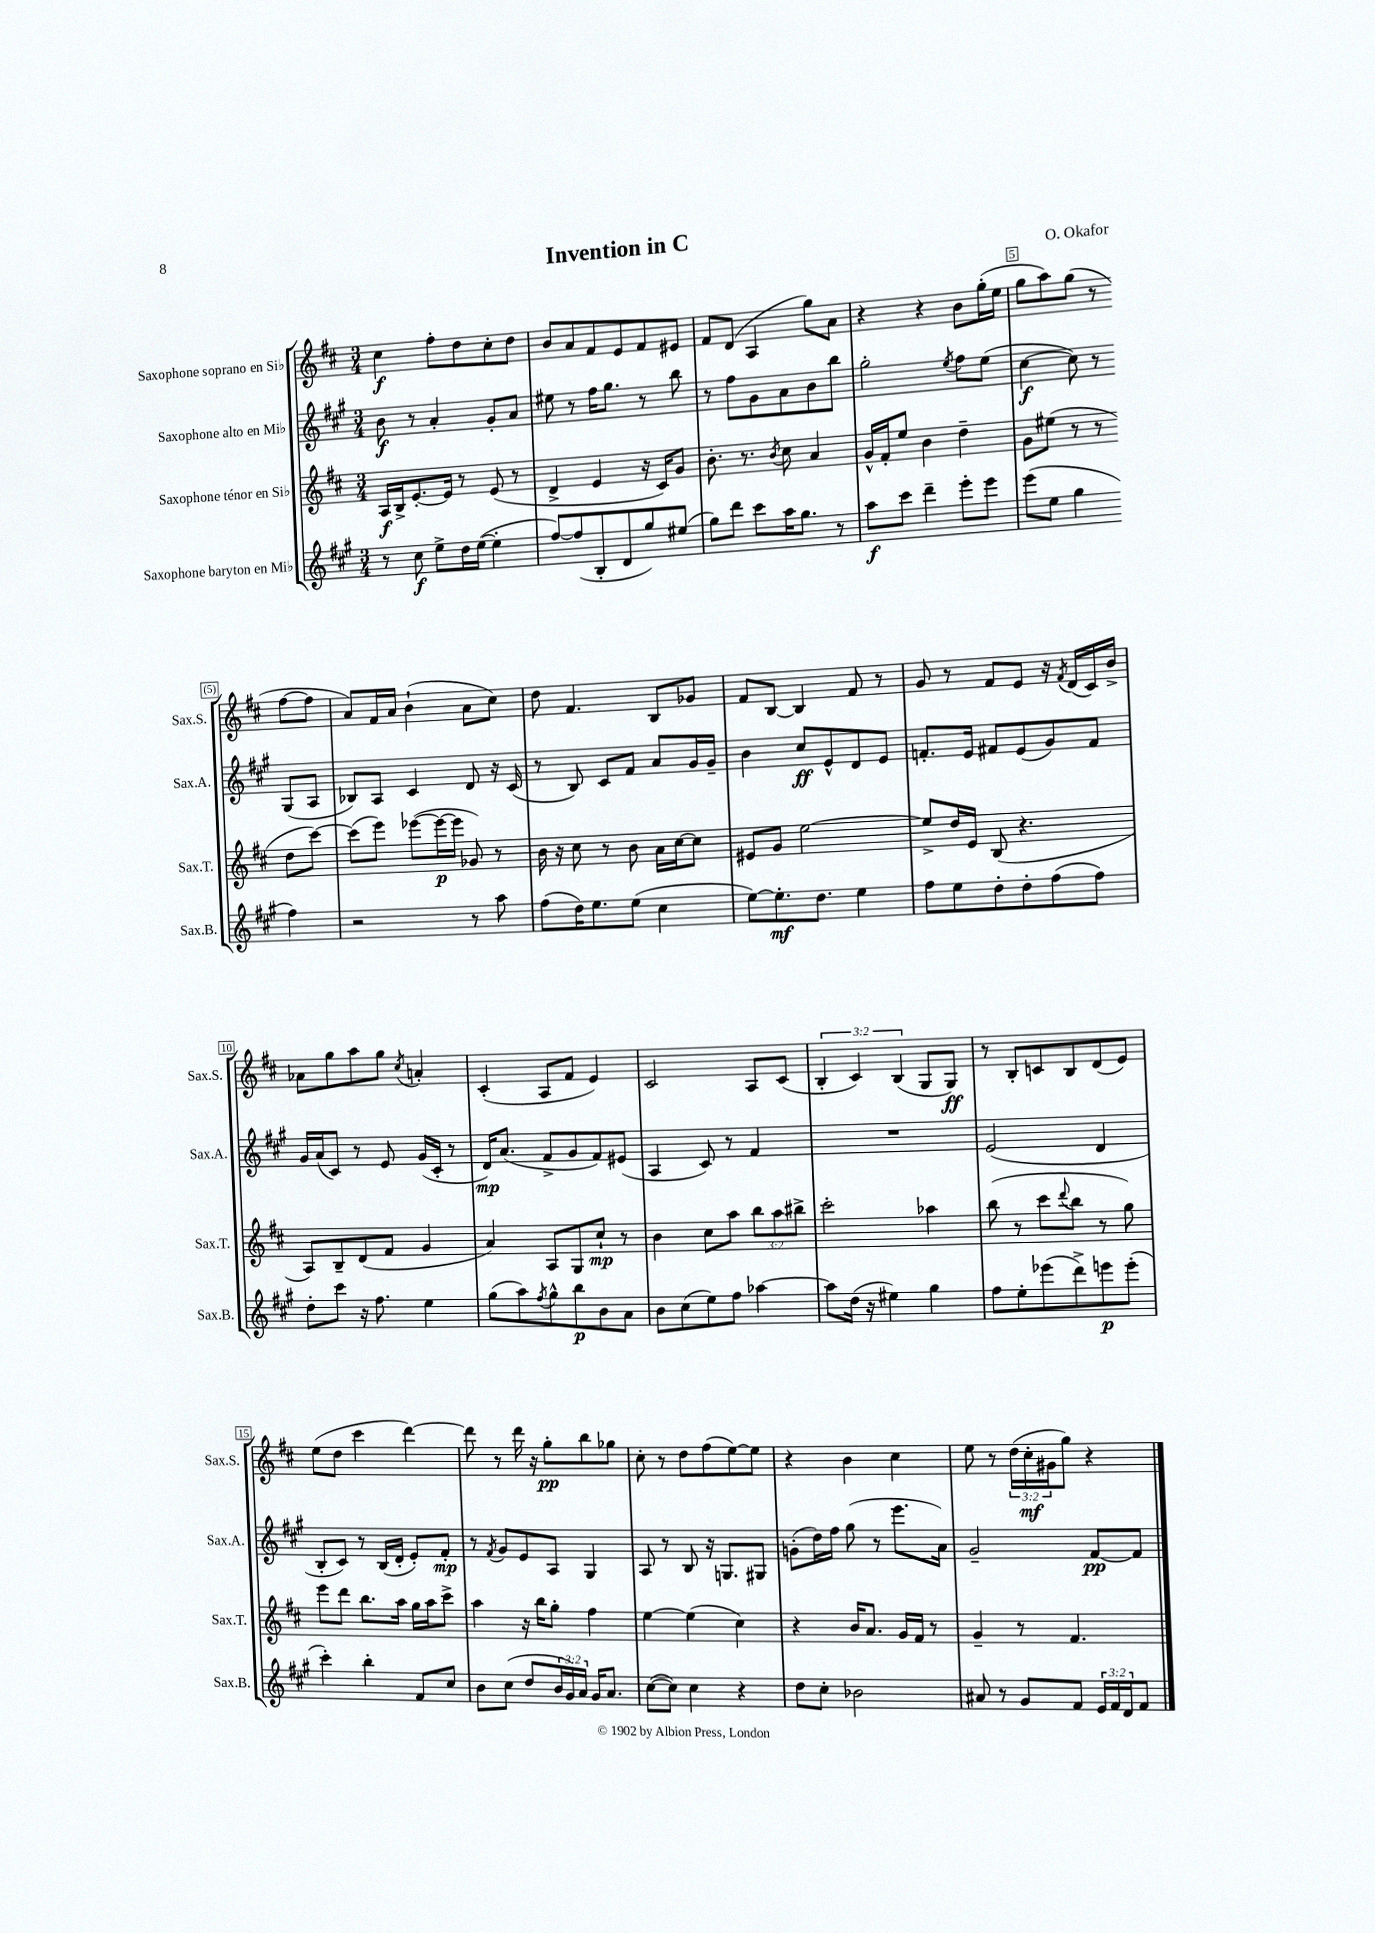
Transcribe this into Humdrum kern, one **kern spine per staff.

**kern	**dynam	**kern	**dynam	**kern	**dynam	**kern	**dynam
*part4	*part4	*part3	*part3	*part2	*part2	*part1	*part1
*staff4	*staff4	*staff3	*staff3	*staff2	*staff2	*staff1	*staff1
*I"Saxophone baryton en Mi♭	*	*I"Saxophone ténor en Si♭	*	*I"Saxophone alto en Mi♭	*	*I"Saxophone soprano en Si♭	*
*I'Sax.B.	*	*I'Sax.T.	*	*I'Sax.A.	*	*I'Sax.S.	*
*clefG2	*	*clefG2	*	*clefG2	*	*clefG2	*
*k[f#c#g#]	*	*k[f#c#]	*	*k[f#c#g#]	*	*k[f#c#]	*
*M3/4	*	*M3/4	*	*M3/4	*	*M3/4	*
=1	=1	=1	=1	=1	=1	=1	=1
8r	.	16A/LL	f	8b\	f	4cc#\	f
.	.	16B^/J	.	.	.	.	.
8cc#\	f	[8.e'/	.	8r	.	.	.
8ee^\L	.	.	.	4a'/	.	8ff#'\L	.
.	.	16e/Jk]	.	.	.	.	.
16dd\L	.	8r	.	.	.	8dd\	.
([16ee\JJ	.	.	.	.	.	.	.
4ee'\]	.	(8e/	.	8g#'/L	.	8cc#'\	.
.	.	8r	.	8a/J	.	8dd\J	.
=2	=2	=2	=2	=2	=2	=2	=2
[8ff#/L)	.	4d^/	.	8ee#X\	.	8b/L	.
(8ff#/]	.	.	.	8r	.	8a/	.
8B'/	.	4e/	.	16ff#\KL	.	8f#/	.
.	.	.	.	8.gg#\J	.	.	.
8d/	.	.	.	.	.	8e/	.
8gg#/)	.	16r	.	8r	.	8f#/	.
.	.	16c#/KL)	.	.	.	.	.
(8ee#X/J	.	8g/J	.	8bb\	.	8e#X/J	.
=3	=3	=3	=3	=3	=3	=3	=3
8gg#\L)	.	8.b'\	.	8r	.	8f#/L	.
8ddd\J	.	.	.	8ff#\L	.	(8d/J	.
.	.	8.r	.	.	.	.	.
8ccc#\L	.	.	.	8g#\	.	4A/	.
.	.	8qb/	.	.	.	.	.
16aa\K	.	8cc#\	.	8a\	.	.	.
8.gg#\J	.	.	.	.	.	.	.
.	.	4a/	.	8b\	.	8gg\L)	.
8r	.	.	.	8bb\J	.	8a\J	.
=4	=4	=4	=4	=4	=4	=4	=4
8aa\L	f	16g^^/LL	.	2gg#'\	.	4r	.
.	.	16f#'/J	.	.	.	.	.
8ccc#\J	.	8ee/J	.	.	.	.	.
4ddd~\	.	4b\	.	.	.	4r	.
.	.	.	.	8qee/	.	.	.
8eee'\L	.	4dd~\	.	8ff#\L	.	8b\L	.
8eee\J	.	.	.	(8ee\J	.	(16gg'\L	.
.	.	.	.	.	.	16ee\JJ	.
=5	=5	=5	=5	=5	=5	=5	=5
(8eee\L	.	8g\L	.	[4cc#\	f	8gg\L	.
8ee\J	.	(8ee#X\J	.	.	.	8aa\)	.
4gg#\	.	8r	.	8cc#\])	.	(8gg\J	.
.	.	8r	.	8r	.	8r	.
4ff#\)	.	8dd\L	.	(8G#/L	.	[8ff#\L	.
.	.	[8ccc#\J)	.	8A/J	.	8ff#\J]	.
!!LO:LB:g=z
=6	=6	=6	=6	=6	=6	=6	=6
2r	.	(8ccc#\L]	.	8B-X/L)	.	8a/L)	.
.	.	8eee\J)	.	8A/J	.	16f#/L	.
.	.	.	.	.	.	16a/JJ	.
.	.	([8eee-X\L	.	4c#/	.	(4b`\	.
.	.	16eee-\L_	p	.	.	.	.
.	.	16eee-\JJ]	.	.	.	.	.
8r	.	8g-X/)	.	8d/	.	8a\L	.
8aa\	.	8r	.	16r	.	8cc#\J)	.
.	.	.	.	(16c#/	.	.	.
=7	=7	=7	=7	=7	=7	=7	=7
(8ff#\L	.	16b\	.	8r	.	8dd\	.
.	.	16r	.	.	.	.	.
16dd\K)	.	8cc#\	.	8B/)	.	4.f#/	.
8.ee\	.	.	.	.	.	.	.
.	.	8r	.	8c#/L	.	.	.
(8ee\J	.	8b\	.	8f#/J	.	.	.
4cc#\	.	16a\LL	.	8a/L	.	8B/L	.
.	.	[16cc#\J	.	.	.	.	.
.	.	8cc#\J]	.	16g#/L	.	8g-X/J	.
.	.	.	.	16g#~/JJ	.	.	.
=8	=8	=8	=8	=8	=8	=8	=8
[8ee\L)	.	8e#X/L	.	4b\	.	8f#/L	.
8.ee'\]	mf	8g/J	.	.	.	[8B/J	.
.	.	[2ee\	.	8cc#/L	ff	4B/]	.
8.dd\J	.	.	.	.	.	.	.
.	.	.	.	8e^^/	.	.	.
4ee\	.	.	.	8d/	.	8f#/	.
.	.	.	.	8e/J	.	8r	.
=9	=9	=9	=9	=9	=9	=9	=9
8ff#\L	.	8ee^/L]	.	8.fn'/L	.	8g/	.
8ee\	.	16dd/L	.	.	.	8r	.
.	.	16e/JJ	.	16e/Jk	.	.	.
8dd'\	.	(8B/	.	8f#X/L	.	8f#/L	.
8dd'\	.	4.r	.	(8e/	.	8e/J	.
(8ff#\	.	.	.	8g#/)	.	16r	.
.	.	.	.	.	.	8qf#/	.
.	.	.	.	.	.	(16d/LL	.
8ff#\J)	.	.	.	8f#/J	.	16c#/)	.
.	.	.	.	.	.	16b^/JJ	.
!!LO:LB:g=z
=10	=10	=10	=10	=10	=10	=10	=10
8dd'\L	.	8A/L)	.	16g#/LL	.	8a-X\L	.
.	.	.	.	(16a/J	.	.	.
8ccc#\J	.	8B~/	.	8c#/J)	.	8gg\	.
16r	.	(8d/	.	8r	.	8aa\	.
8.ff#\	.	.	.	.	.	.	.
.	.	8f#/J	.	8e/	.	8gg\J	.
.	.	.	.	.	.	8qcc#/	.
4ee\	.	4g/	.	(16g#/LL	.	4an'/	.
.	.	.	.	16c#'/JJ	.	.	.
.	.	.	.	8r	.	.	.
=11	=11	=11	=11	=11	=11	=11	=11
(8gg#\L	.	4a/)	.	16d/KL)	mp	(4c#'/	.
.	.	.	.	(8.a/J	.	.	.
8aa\)	.	.	.	.	.	.	.
8qff#/	.	.	.	.	.	.	.
8gg#^^\	.	8A/L	.	8f#^/L	.	8A/L	.
8bb\	p	8G/	.	8g#/	.	8f#/J	.
8b\	.	8cc#`/J	mp	8f#/)	.	4e/)	.
8a\J	.	8r	.	(8e#X/J	.	.	.
=12	=12	=12	=12	=12	=12	=12	=12
8b\L	.	4b\	.	4A/	.	2c#/	.
(8cc#\	.	.	.	.	.	.	.
8ee\)	.	8cc#\L	.	8c#/)	.	.	.
8ff#\J	.	8aa\J	.	8r	.	.	.
[4aa-X\	.	12bb\L	.	4f#/	.	8A/L	.
.	.	12aa\	.	.	.	.	.
.	.	.	.	.	.	(8c#/J	.
.	.	12bb#X^\J	.	.	.	.	.
=13	=13	=13	=13	=13	=13	=13	=13
8aa-\L]	.	2ccc#'\	.	2.r	.	6B'/	.
(16dd\Jk	.	.	.	.	.	.	.
.	.	.	.	.	.	6c#/)	.
16r	.	.	.	.	.	.	.
4ee#X\)	.	.	.	.	.	.	.
.	.	.	.	.	.	(6B/	.
4gg#\	.	4aa-X\	.	.	.	8G/L	.
.	.	.	.	.	.	8G/J)	ff
=14	=14	=14	=14	=14	=14	=14	=14
8ff#\L	.	(8bb\	.	(2e/	.	8r	.
8ee'\	.	8r	.	.	.	8B'/L	.
(8eee-X\	.	8ccc#\L	.	.	.	8cn/	.
.	.	8qqddd/	.	.	.	.	.
8ddd^\)	.	8bb\J	.	.	.	8B/	.
8eeen\	p	8r	.	4d/	.	(8d/	.
(8eee'\J	.	8gg\)	.	.	.	8e/J)	.
!!LO:LB:g=z
=15	=15	=15	=15	=15	=15	=15	=15
4ccc#'\)	.	8eee\L	.	8B'/L	.	(8ee\L	.
.	.	8ddd\J	.	8c#/J)	.	8dd\J	.
4bb'\	.	8.bb\L	.	8r	.	4ccc#\	.
.	.	.	.	(16B/LL	.	.	.
.	.	16aa\Jk	.	16d'/JJ	.	.	.
8f#/L	.	16gg\LL	.	8e'/L)	.	[4ddd\)	.
.	.	16aa\J	.	.	.	.	.
8cc#/J	.	8ccc#^\J	.	8f#'/J	mp	.	.
=16	=16	=16	=16	=16	=16	=16	=16
8b\L	.	4aa\	.	8r	.	8ddd\]	.
.	.	.	.	8qf#/	.	.	.
(8cc#\J	.	.	.	8g#/L	.	8r	.
8dd/L	.	16r	.	8e/	.	16ddd\	.
.	.	16bb\KL	.	.	.	16r	.
24b/L	.	8gg'\J	.	8A/J	.	8gg'\L	pp
24g#/)	.	.	.	.	.	.	.
24a/JJ	.	.	.	.	.	.	.
16g#/KL	.	4ff#\	.	4G#/	.	8bb\	.
8.a/J	.	.	.	.	.	.	.
.	.	.	.	.	.	8gg-X\J	.
=17	=17	=17	=17	=17	=17	=17	=17
([8cc#\L	.	[4ee\	.	8A/	.	8cc#'\	.
8cc#\J])	.	.	.	8r	.	8r	.
4cc#\	.	(4ee\]	.	8B/	.	8dd\L	.
.	.	.	.	16r	.	(8ff#\	.
.	.	.	.	8.Gn/L	.	.	.
4r	.	4cc#\)	.	.	.	[8ee\)	.
.	.	.	.	8G#X/J	.	8ee\J]	.
=18	=18	=18	=18	=18	=18	=18	=18
8dd\L	.	4r	.	(8gn'\L	.	4r	.
8cc#'\J	.	.	.	16dd\L)	.	.	.
.	.	.	.	16ff#\JJ	.	.	.
2b-X\	.	16b/KL	.	(8gg#\	.	4b\	.
.	.	8.a/J	.	.	.	.	.
.	.	.	.	8r	.	.	.
.	.	16g/LL	.	8.eee\L	.	4cc#\	.
.	.	16f#/JJ	.	.	.	.	.
.	.	8r	.	.	.	.	.
.	.	.	.	16a\Jk)	.	.	.
=19	=19	=19	=19	=19	=19	=19	=19
8a#X/	.	4g~/	.	2g#~/	.	8ee\	.
8r	.	.	.	.	.	8r	.
8g#/L	.	8r	.	.	.	(24dd\LL	.
.	.	.	.	.	.	24cc#'\	mf
.	.	.	.	.	.	24g#X\J	.
8f#/J	.	4.f#/	.	.	.	8gg\J)	.
24e/LL	.	.	.	[8f#/L	pp	4r	.
24f#/	.	.	.	.	.	.	.
24d/J	.	.	.	.	.	.	.
8f#/J	.	.	.	8f#/J]	.	.	.
==	==	==	==	==	==	==	==
*-	*-	*-	*-	*-	*-	*-	*-
